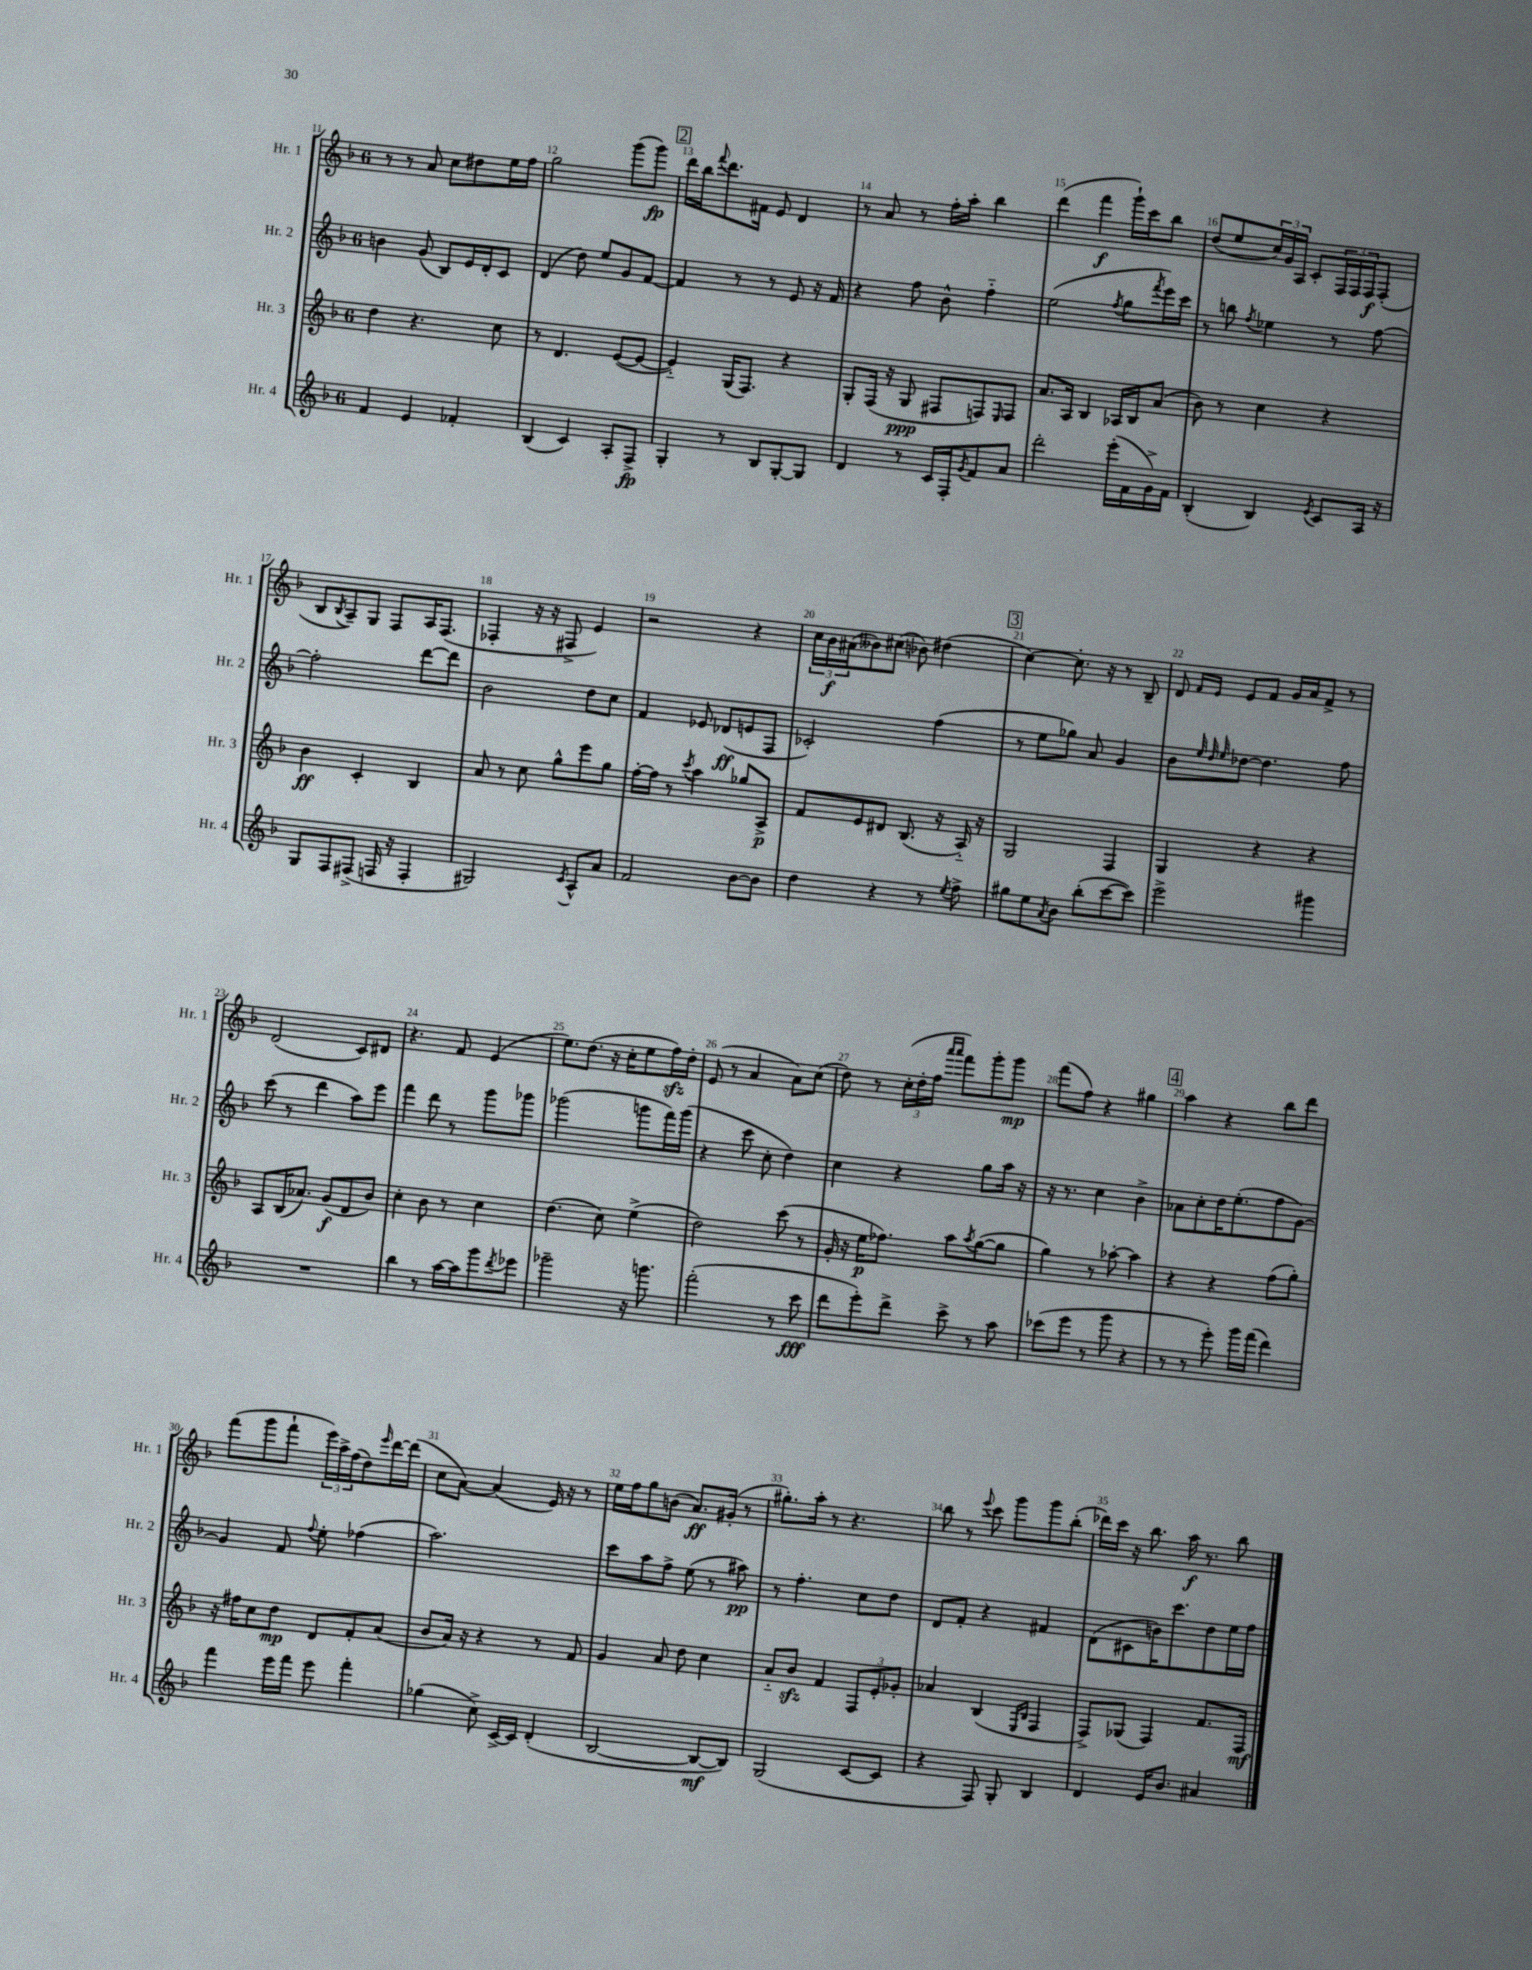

**kern	**dynam	**kern	**dynam	**kern	**dynam	**kern	**dynam
*part4	*part4	*part3	*part3	*part2	*part2	*part1	*part1
*staff4	*staff4	*staff3	*staff3	*staff2	*staff2	*staff1	*staff1
*I"Hr. 4	*	*I"Hr. 3	*	*I"Hr. 2	*	*I"Hr. 1	*
*I'Hr. 4	*	*I'Hr. 3	*	*I'Hr. 2	*	*I'Hr. 1	*
*clefG2	*	*clefG2	*	*clefG2	*	*clefG2	*
*k[b-]	*	*k[b-]	*	*k[b-]	*	*k[b-]	*
*M6/8	*	*M6/8	*	*M6/8	*	*M6/8	*
=11	=11	=11	=11	=11	=11	=11	=11
4f/	.	4dd\	.	4bn\	.	8r	.
.	.	.	.	.	.	8r	.
4e/	.	4.r	.	(8g/	.	8a/	.
.	.	.	.	8B-/L)	.	8cc\L	.
4f-X'/	.	.	.	16e/L	.	8dd#X\	.
.	.	.	.	16d'/J	.	.	.
.	.	8cc\	.	8c/J	.	16ee\L	.
.	.	.	.	.	.	16ff\JJ	.
=12	=12	=12	=12	=12	=12	=12	=12
(4B-/	.	8r	.	(4d/	.	2gg\	.
.	.	4.d/	.	.	.	.	.
4c/)	.	.	.	8dd\)	.	.	.
.	.	.	.	8ee/L	.	.	.
8A'/L	.	([8e/L	.	8g/	.	(8ggg\L	.
8F^/J	fp	8e/J_	.	[8f/J	.	8ggg\J)	fp
!!LO:REH:place=s1:t=2
=13	=13	=13	=13	=13	=13	=13	=13
4G'/	.	4e/])	.	4f/]	.	16ddd\LL	.
.	.	.	.	.	.	16bb-\J	.
.	.	.	.	.	.	8qqfff/	.
.	.	.	.	.	.	8.ddd\	.
8r	.	(16G/KL	.	8r	.	.	.
.	.	8.F/J)	.	.	.	16f#X\Jk	.
8B-/L	.	.	.	8r	.	8e/	.
[8G'/	.	4r	.	8e/	.	4d/	.
8G/J]	.	.	.	16r	.	.	.
.	.	.	.	16f/	.	.	.
=14	=14	=14	=14	=14	=14	=14	=14
4d/	.	8G'/L	.	4r	.	8r	.
.	.	(16F/Jk	.	.	.	8a/	.
.	.	16r	.	.	.	.	.
8r	.	8G/	ppp	8ff\	.	8r	.
16c/LL	.	8F#X/L	.	8b-^^\	.	16ff'\LL	.
16F'/J	.	.	.	.	.	16aa'\JJ	.
8qg/	.	.	.	.	.	.	.
8f/	.	8Fn/)	.	4ff\	.	4bb-\	.
.	.	16qqE/	.	.	.	.	.
8a/J	.	8F/J	.	.	.	.	.
=15	=15	=15	=15	=15	=15	=15	=15
2ddd'\	.	8.a/L	.	(2ee\	.	(4ddd\	.
.	.	16A/Jk	.	.	.	.	.
.	.	4B-/	.	.	.	4fff\	f
.	.	.	.	8qff/	.	.	.
(16eee'\LL	.	16A-X/LL	.	8gg\L	.	16ggg`\LL)	.
16f\	.	16B-/J	.	.	.	16ccc\J	.
.	.	.	.	8qfff/	.	.	.
16g^\)	.	(8a/J	.	16eee\L)	.	8bb-\J	.
16f\JJ	.	.	.	16ccc\JJ	.	.	.
=16	=16	=16	=16	=16	=16	=16	=16
(4B-'/	.	8b-\)	.	8r	.	(8dd/L	.
.	.	8r	.	8bbn\	.	8ee/	.
.	.	.	.	8qff/	.	.	.
4B-/)	.	4cc\	.	4ee-X\	.	24cc/L)	.
.	.	.	.	.	.	24g/	.
.	.	.	.	.	.	24A/JJ	.
.	.	.	.	.	.	8c'/L	.
8qe/	.	.	.	.	.	.	.
8c/L	.	4r	.	8r	.	24F/L	.
.	.	.	.	.	.	24F/	.
.	.	.	.	.	.	24F/J	f
16A/Jk	.	.	.	[8ff\	.	(8F'/J	.
16r	.	.	.	.	.	.	.
!!LO:LB:g=z
=17	=17	=17	=17	=17	=17	=17	=17
8G/L	.	4b-\	ff	2ff'\]	.	8B-/L	.
.	.	.	.	.	.	8qB-/	.
8F/	.	.	.	.	.	8A~/)	.
(8F#X^/J	.	4c'/	.	.	.	8G/J	.
16Fn/	.	.	.	.	.	8F/L	.
16r	.	.	.	.	.	.	.
4F'/	.	4B-/	.	[8ddd\L	.	16A/K	.
.	.	.	.	.	.	(8.F/J	.
.	.	.	.	8ddd\J]	.	.	.
=18	=18	=18	=18	=18	=18	=18	=18
2G#X/)	.	8a/	.	2b-\	.	4F-X'/	.
.	.	8r	.	.	.	.	.
.	.	8cc\	.	.	.	16r	.
.	.	.	.	.	.	16r	.
.	.	8gg^^\L	.	.	.	8F#X^/	.
8qc/	.	.	.	.	.	.	.
8A^^/L	.	8eee\	.	8dd\L	.	4e/)	.
8a/J	.	8gg\J	.	8cc\J	.	.	.
=19	=19	=19	=19	=19	=19	=19	=19
2f/	.	[16ff'\LL	.	4f/	.	2r	.
.	.	16ff\JJ]	.	.	.	.	.
.	.	8r	.	.	.	.	.
.	.	8qccc/	.	.	.	.	.
.	.	4aa\	.	8e-X/	.	.	.
.	.	.	.	(8d-X/L	ff	.	.
[8b-\L	.	8gg-X/L	.	8en/	.	4r	.
8b-\J]	.	8A^/J	p	8F/J	.	.	.
=20	=20	=20	=20	=20	=20	=20	=20
4dd\	.	8f/L	.	2c-X'/)	.	24cc\LL	.
.	.	.	.	.	.	24b-\	f
.	.	.	.	.	.	(24a#X\J	.
.	.	8e/	.	.	.	8b--X\)	.
4r	.	8d#X/J	.	.	.	(8cc#X\J	.
.	.	(8.B-/	.	.	.	8b-X\)	.
8r	.	.	.	(4ff\	.	(4dd#X\	.
.	.	16r	.	.	.	.	.
8qee/	.	.	.	.	.	.	.
8ff^\	.	16A/)	.	.	.	.	.
.	.	16r	.	.	.	.	.
!!LO:REH:place=s1:t=3
=21	=21	=21	=21	=21	=21	=21	=21
8gg#X\L	.	2G/	.	8r	.	[4cc\)	.
8ee\	.	.	.	8ee\L	.	.	.
8qa/	.	.	.	.	.	.	.
8b-\J	.	.	.	8gg-X\J)	.	8.cc'\]	.
(8bb-'\L	.	.	.	8a/	.	.	.
.	.	.	.	.	.	16r	.
[8ccc\	.	4F/	.	4g/	.	8r	.
8ccc\J])	.	.	.	.	.	8B-~/	.
=22	=22	=22	=22	=22	=22	=22	=22
2eee^\	.	4G/	.	8b-\L	.	8d/	.
.	.	.	.	32qqee/	.	.	.
.	.	.	.	32qqdd/	.	16qqf/LL	.
.	.	.	.	32qqee/	.	16qqe/JJ	.
.	.	.	.	[8dd-X\J	.	8e/L	.
.	.	4r	.	4.dd-\]	.	8f/J	.
.	.	.	.	.	.	16g/LL	.
.	.	.	.	.	.	16a/J	.
4ggg#X\	.	4r	.	.	.	8f^/J	.
.	.	.	.	8ff\	.	8r	.
!!LO:LB:g=z
=23	=23	=23	=23	=23	=23	=23	=23
2.r	.	8A/L	.	(8ccc\	.	(2d/	.
.	.	(16B-/K	.	8r	.	.	.
.	.	8.a-X/J)	.	.	.	.	.
.	.	.	.	4ddd\	.	.	.
.	.	(8g/L	f	.	.	.	.
.	.	8d/	.	8aa\L)	.	8c/L)	.
.	.	8b-/J)	.	8eee\J	.	8d#X/J	.
=24	=24	=24	=24	=24	=24	=24	=24
4bb-\	.	4cc'\	.	4fff\	.	4.r	.
8r	.	8b-\	.	8ddd\	.	.	.
[16aa\LL	.	8r	.	8r	.	8f/	.
16aa\J]	.	.	.	.	.	.	.
8ggg\	.	4cc\	.	8ggg\L	.	(4e/	.
8qddd/	.	.	.	.	.	.	.
8eee-X\J	.	.	.	8ggg-X\J	.	.	.
=25	=25	=25	=25	=25	=25	=25	=25
2ggg-X~\	.	(4.dd\	.	(2ggg-X\	.	8.ee\L)	.
.	.	.	.	.	.	(8.dd\J	.
.	.	8cc\)	.	.	.	16r	.
.	.	.	.	.	.	16cc'\KL	.
16r	.	(4ee^\	.	8gggn\L	.	8ee\	.
8.gggn\	.	.	.	.	.	.	.
.	.	.	.	16fff\L)	.	16ffzz\L)	.
.	.	.	.	(16ggg\JJ	.	16dd'\JJ	.
=26	=26	=26	=26	=26	=26	=26	=26
(2fff'\	.	2dd\)	.	4r	.	(8e/	.
.	.	.	.	.	.	8r	.
.	.	.	.	8ccc\	.	4a/	.
.	.	.	.	8cc'\	.	.	.
8r	.	(8ccc\	.	4dd\)	.	8a\L)	.
8ccc\	fff	8r	.	.	.	(8cc\J	.
=27	=27	=27	=27	=27	=27	=27	=27
8ddd\L	.	16g'/	.	4cc\	.	8dd\)	.
.	.	16r	.	.	.	.	.
8eee'\)	.	16ee\KL	p	.	.	8r	.
.	.	8.ff-X\J)	.	.	.	.	.
8ddd^\J	.	.	.	4r	.	(24cc'\LL	.
.	.	.	.	.	.	24dd'\	.
.	.	.	.	.	.	24ff\JJ	.
.	.	.	.	.	.	16qqaaa/LL	.
.	.	.	.	.	.	16qqaaa/JJ	.
8ccc^\	.	8aa\L	.	.	.	8fff\L)	.
.	.	8qaa/	.	.	.	.	.
8r	.	([8gg\	.	8gg\L	.	8ggg'\	.
8aa\	.	8gg\J]	.	16aa\Jk	.	8ggg\J	mp
.	.	.	.	16r	.	.	.
=28	=28	=28	=28	=28	=28	=28	=28
(8ccc-X\L	.	4gg\)	.	16r	.	(8fff\L	.
.	.	.	.	8.r	.	.	.
8eee\J	.	.	.	.	.	8ff\J)	.
8r	.	8r	.	4cc\	.	4r	.
8ggg\	.	[8aa-X'\	.	.	.	.	.
4r	.	4aa-\]	.	4b-^\	.	4gg#X\	.
!!LO:REH:place=s1:t=4
=29	=29	=29	=29	=29	=29	=29	=29
8r	.	4r	.	8a-X\L	.	4aa\	.
8r	.	.	.	8cc'\	.	.	.
8eee'\)	.	4r	.	16dd\K	.	4r	.
.	.	.	.	(8.ee'\	.	.	.
16ggg\LL	.	.	.	.	.	.	.
(16fff\JJ	.	.	.	.	.	.	.
4ddd\)	.	(8ff\L	.	8ff\	.	8bb-\L	.
.	.	8gg'\J)	.	[8g\J)	.	8ddd\J	.
!!LO:LB:g=z
=30	=30	=30	=30	=30	=30	=30	=30
4fff\	.	16r	.	4g/]	.	(8fff\L	.
.	.	16ff#X\KL	.	.	.	.	.
.	.	8cc\	.	.	.	8ggg\	.
16eee\LL	.	8dd\J	mp	8f/	.	8fff`\J	.
16fff\JJ	.	.	.	.	.	.	.
.	.	.	.	8qqff/	.	.	.
8eee\	.	8d/L	.	8ee'\	.	24eee\LL)	.
.	.	.	.	.	.	24aa^\	.
.	.	.	.	.	.	(24ff\J	.
4fff'\	.	8f'/	.	(4ff-X\	.	8dd\)	.
.	.	.	.	.	.	16qqeee/	.
.	.	(8a/J	.	.	.	[16ddd\L	.
.	.	.	.	.	.	(16ddd\JJ]	.
=31	=31	=31	=31	=31	=31	=31	=31
(4gg-X\	.	8b-/L	.	2.aa\)	.	8cc\L	.
.	.	16a/Jk)	.	.	.	[8a\J)	.
.	.	16r	.	.	.	.	.
8cc^\)	.	4r	.	.	.	(4a/]	.
[16c^/LL	.	.	.	.	.	.	.
16c/JJ]	.	.	.	.	.	.	.
(4d'/	.	8r	.	.	.	16e/)	.
.	.	.	.	.	.	16r	.
.	.	8f/	.	.	.	8r	.
=32	=32	=32	=32	=32	=32	=32	=32
[2B-/	.	4g/	.	8ccc\L	.	16ee\LL	.
.	.	.	.	.	.	16ff\J	.
.	.	.	.	8aa\	.	8gg\	.
.	.	8a/	.	8ff^\J	.	(8bn\J	.
.	.	8dd\	.	(8ee\	.	8.a/L)	ff
8B-/L_	mf	4cc\	.	8r	.	.	.
.	.	.	.	.	.	(16g#X'/Jk	.
8B-/J])	.	.	.	8aa#X\)	pp	8r	.
=33	=33	=33	=33	=33	=33	=33	=33
(2G/	.	8a/L	.	8r	.	8.gg#X'\L)	.
.	.	8b-zz/J	.	4.ff'\	.	.	.
.	.	.	.	.	.	16aa'\Jk	.
.	.	4f/	.	.	.	8r	.
.	.	.	.	.	.	4.r	.
[8c/L	.	12F/L	.	8cc\L	.	.	.
.	.	12e'/	.	.	.	.	.
8c/J]	.	.	.	8dd\J	.	.	.
.	.	12g-X'/J	.	.	.	.	.
=34	=34	=34	=34	=34	=34	=34	=34
4r	.	4a-X/	.	8d/L	.	8bb-\	.
.	.	.	.	8f'/J	.	8r	.
.	.	.	.	.	.	8qqeee/	.
8F/)	.	(4B-/	.	4r	.	8ccc\	.
8G'/	.	.	.	.	.	8ggg\L	.
.	.	16qqE/LL	.	.	.	.	.
.	.	16qqB-/JJ	.	.	.	.	.
4B-/	.	4F/	.	4f#X/	.	8ggg\	.
.	.	.	.	.	.	(8bb-'\J	.
=35	=35	=35	=35	=35	=35	=35	=35
4d/	.	8F^/L)	.	(8d\L	.	16ddd-X\LL)	.
.	.	.	.	.	.	16ccc\JJ	.
.	.	(8G-X/J	.	8c#X\	.	16r	.
.	.	.	.	.	.	8.bb-\	.
16e/KL	.	4F/)	.	16bn\K)	.	.	.
8.b-/J	.	.	.	8.ccc\	.	.	.
.	.	.	.	.	.	16aa\	f
.	.	.	.	.	.	8.r	.
4a#X/	.	8.f/L	.	8dd\	.	.	.
.	.	.	.	16ee\L	.	8bb-\	.
.	.	16F/Jk	mf	16ff\JJ	.	.	.
==	==	==	==	==	==	==	==
*-	*-	*-	*-	*-	*-	*-	*-
